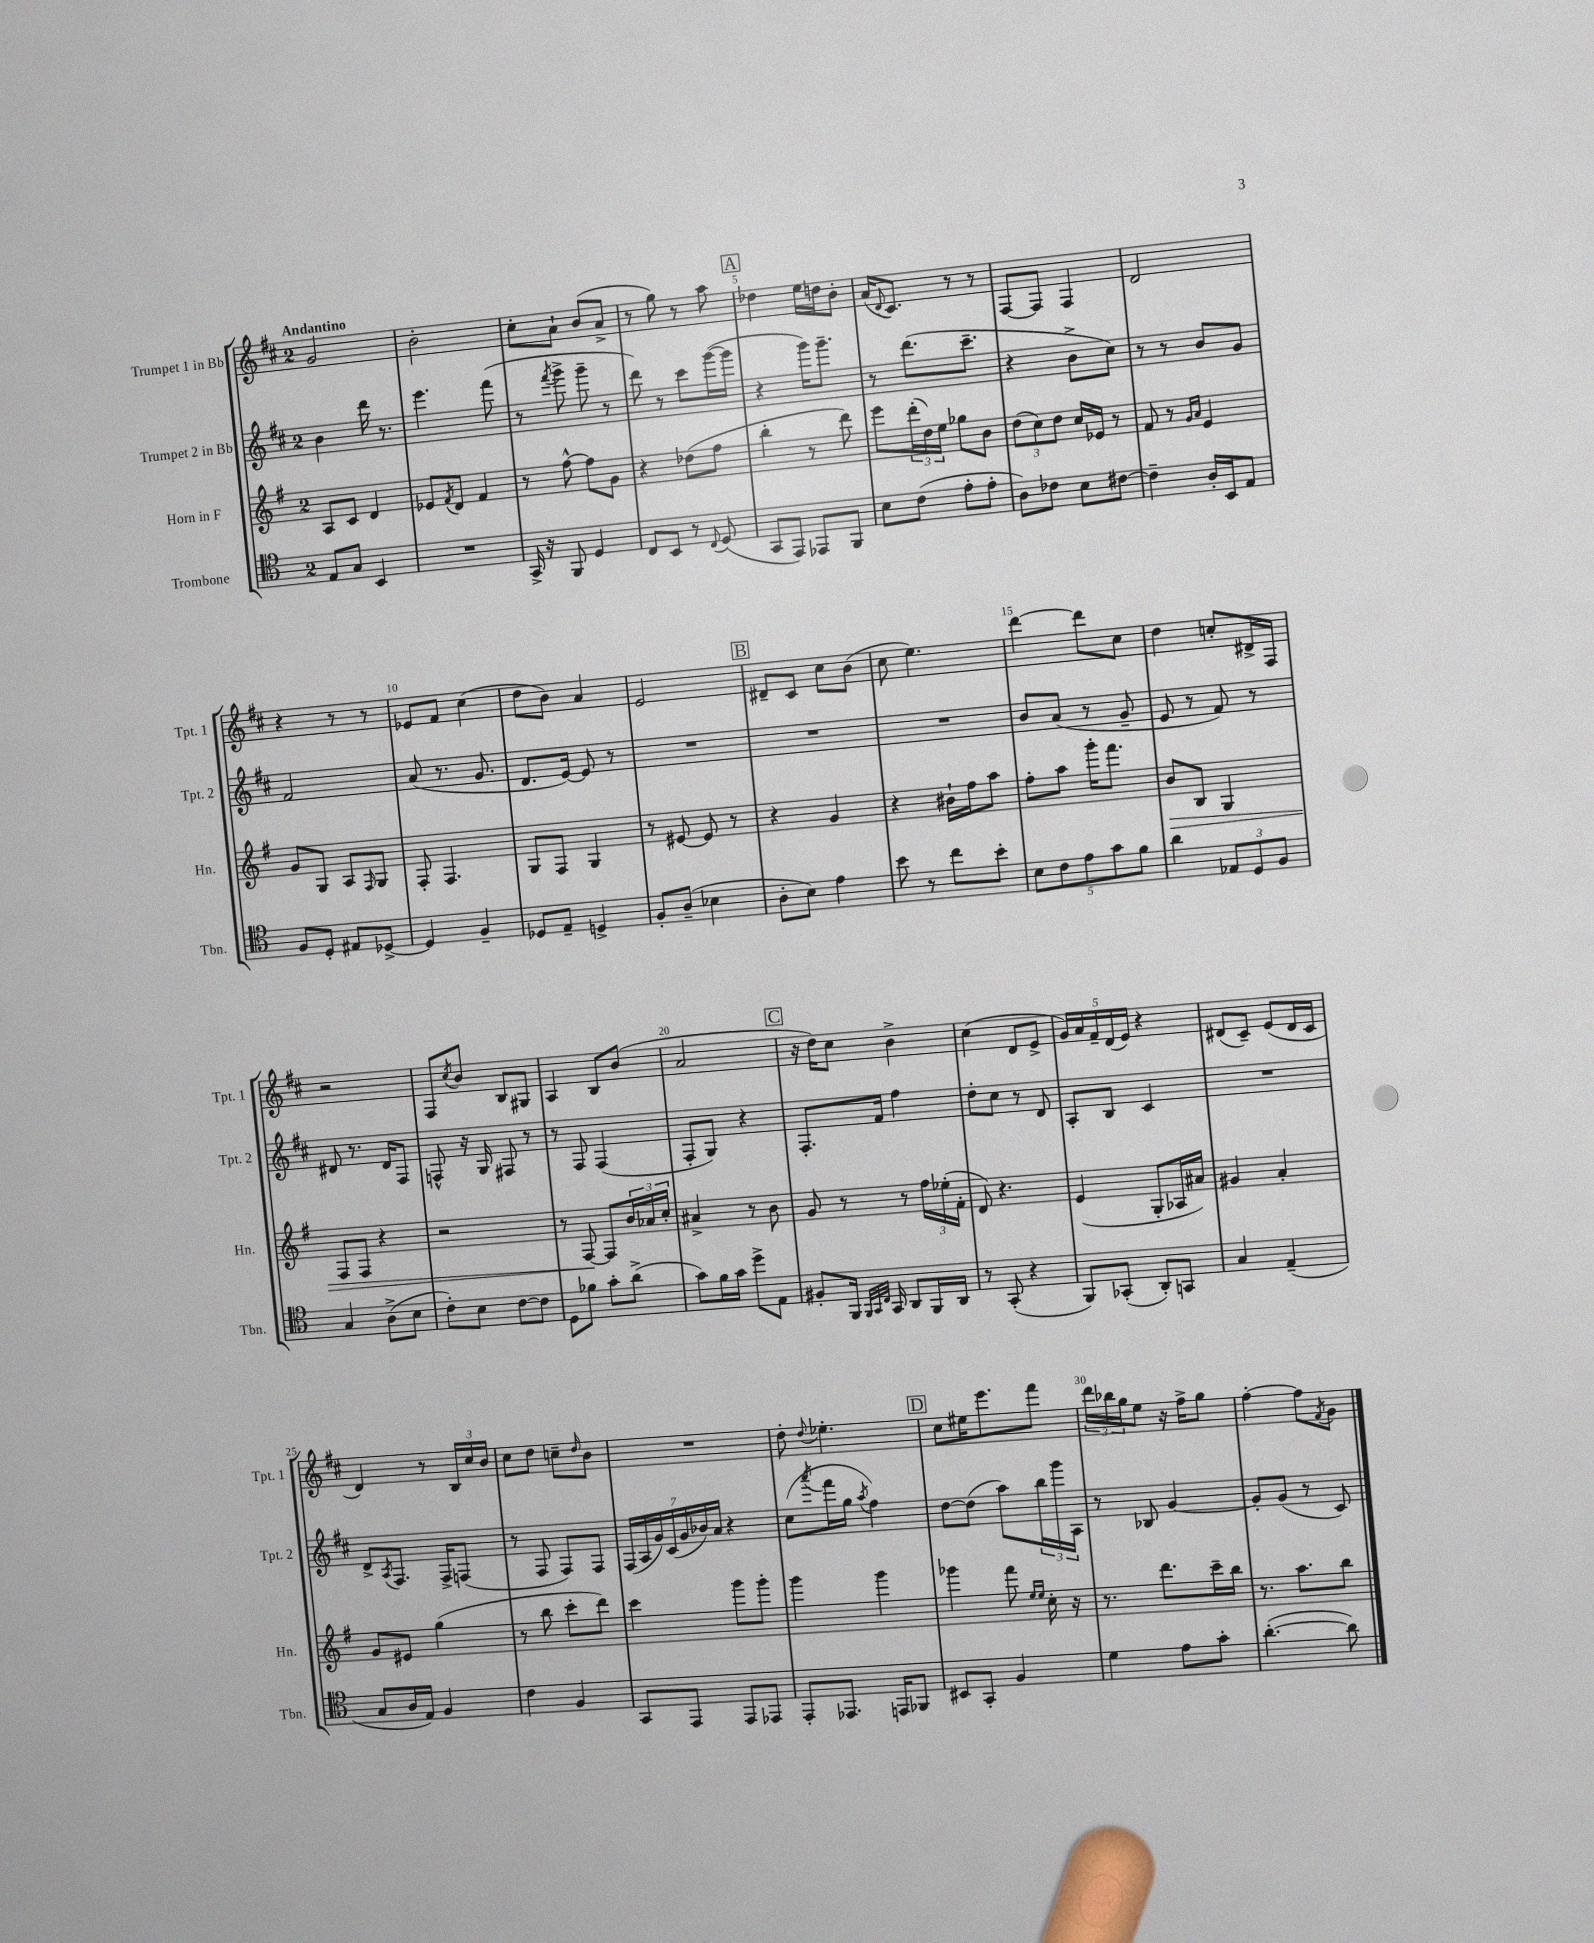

**kern	**kern	**dynam	**kern	**kern
*part4	*part3	*part3	*part2	*part1
*staff4	*staff3	*staff3	*staff2	*staff1
*I"Trombone	*I"Horn in F	*	*I"Trumpet 2 in Bb	*I"Trumpet 1 in Bb
*I'Tbn.	*I'Hn.	*	*I'Tpt. 2	*I'Tpt. 1
*clefC4	*clefG2	*	*clefG2	*clefG2
*k[]	*k[f#]	*	*k[f#c#]	*k[f#c#]
*M2/4	*M2/4	*	*M2/4	*M2/4
=1	=1	=1	=1	=1
!	!	!	!	!LO:TX:a:B:t=Andantino
8E/L	8A/L	.	4b\	2g/
8G/J	8c/J	.	.	.
4BB/	4d/	.	16ddd\	.
.	.	.	8.r	.
=2	=2	=2	=2	=2
2r	8e-X/L	.	4.eee\	2b'\
.	8qf#/	.	.	.
.	8d/J	.	.	.
.	4f#/	.	.	.
.	.	.	(8fff#\	.
=3	=3	=3	=3	=3
16GG^/	8r	.	8r	8cc#'\L
16r	.	.	.	.
.	.	.	8qfff#/	.
8FF/	[8ff#^^\	.	8ggg^\	8a`\J
4D/	8ff#\L]	.	8ggg~\	(8b/L
.	8g\J	.	8r	8a^/J
=4	=4	=4	=4	=4
8C/L	4r	.	8ddd\)	8r
8BB/J	.	.	8r	8gg\)
8r	(8dd-X\L	.	8ccc#\L	8r
8qqC/	.	.	.	.
(8D/	8ff#\J	.	([16ggg\L	8aa\
.	.	.	16ggg\JJ]	.
!!LO:REH:place=s1:t=A
=5	=5	=5	=5	=5
8GG/L	4bb'\	.	4r	4dd-X\
8EE/J)	.	.	.	.
8EE-X/L	8r	.	16ggg\KL)	16ee\LL
.	.	.	8.ggg~\J	16ddn\J
8FF/J	8ddd\)	.	.	8b'\J
=6	=6	=6	=6	=6
8B\L	8eee\L	.	8r	(16a/KL
.	.	.	.	8qqd/
.	.	.	.	8.c#/J)
(8c\J	(24ddd'\L	.	(8.ddd\L	.
.	24dd\)	.	.	.
.	24ee\JJ	.	.	.
8e'\L	8gg-X\L	.	.	8r
.	.	.	8.ccc#~\J	.
8e'\J	8b\J	.	.	8r
=7	=7	=7	=7	=7
8A\L)	(12dd\L	.	4r	[8F#/L
.	12cc\)	.	.	.
8c-X\J	.	.	.	8F#/J]
.	12dd\J	.	.	.
8B\L	16cc/LL	.	8b^\L	4F#/
.	16e-X/JJ	.	.	.
[8c#X\J	8r	.	8cc#\J)	.
=8	=8	=8	=8	=8
4c#~\]	8f#/	.	8r	2d/
.	8r	.	8r	.
.	16qqg/LL	.	.	.
.	16qqa/JJ	.	.	.
16A'/LL	4e/	.	8b/L	.
16BB/J	.	.	.	.
8E/J	.	.	8g/J	.
!!LO:LB:g=z
=9	=9	=9	=9	=9
8F/L	8g/L	.	2f#/	4r
8D'/J	8G/J	.	.	.
8E#X/L	8A/L	.	.	8r
.	16qqF#/	.	.	.
[8D-X^/J	8G/J	.	.	8r
=10	=10	=10	=10	=10
4D-/]	8F#'/	.	(8a/	8e-X/L
.	4.F#/	.	8.r	8f#/J
4F~/	.	.	.	(4cc#\
.	.	.	8.g/	.
=11	=11	=11	=11	=11
8D-X/L	8G/L	.	8.d/L	8dd\L
8E~/J	8F#/J	.	.	8b\J)
.	.	.	[16e/Jk)	.
4Dn^/	4G/	.	8e/]	4a/
.	.	.	8r	.
=12	=12	=12	=12	=12
8F'/L	8r	.	2r	2e/
(8A~/J	[8e#X/	.	.	.
4B-X\	8e#/]	.	.	.
.	8r	.	.	.
!!LO:REH:place=s1:t=B
=13	=13	=13	=13	=13
8A'\L	4r	.	2r	8d#X~/L
8B\J)	.	.	.	8c#/J
4e\	4g/	.	.	8cc#\L
.	.	.	.	(8b\J
=14	=14	=14	=14	=14
8b\	4r	.	2r	8cc#\
8r	.	.	.	4.ee\)
8cc\L	16b#X`\LL	.	.	.
.	16ff#\J	.	.	.
8b'\J	8aa\J	.	.	.
=15	=15	=15	=15	=15
10B\L	8ff#'\L	.	8b/L	[4ddd\
10c\	.	.	.	.
.	8aa\J	.	(8a/J	.
10e\	.	.	.	.
.	16ggg'\KL	.	8r	8ddd\L]
10g\	.	.	.	.
.	8.fff#\J	.	.	.
.	.	.	8g~/	8cc#\J
10f\J	.	.	.	.
=16	=16	=16	=16	=16
!	!	!LO:HP:b	!	!
4a\	8b/L	>	8e/	4dd\
.	8B/J	.	8r	.
12E-X/L	4G/	.	8f#/)	8ccn'/L
12D/	.	.	.	.
.	.	.	8r	16d#X^/L
12F/J	.	.	.	.
.	.	.	.	16F#/JJ
!!LO:LB:g=z
=17	=17	=17	=17	=17
4G/	8F#/L	.	8d#X/	2r
.	8F#/J	.	8.r	.
(8A^\L	4r	.	.	.
.	.	.	16d#/KL	.
8B\J	.	.	8F#/J	.
=18	=18	=18	=18	=18
8c'\L)	2r	.	8Fn^^/	8F#/L
.	.	.	.	8qcc#/
8B\J	.	.	16r	8b/J
.	.	.	16G/	.
[8c\L	.	.	8F#X/	8B/L
8c\J]	.	.	8r	8G#X/J
=19	=19	=19	=19	=19
8D\L	8r	.	8r	4A/
8f-X\J	[8F#/	.	8F#/	.
8g'\L	8F#/L]	]	(4F#/	8B/L
(8a^\J	24b/L	.	.	(8b/J
.	24a-X/	.	.	.
.	24cc'/JJ	.	.	.
=20	=20	=20	=20	=20
8g\L)	4a#X^/	.	8F#'/L	2a/
16f\L	.	.	8G/J)	.
16g\JJ	.	.	.	.
8dd^\L	8r	.	4r	.
8E\J	8b\	.	.	.
!!LO:REH:place=s1:t=C
=21	=21	=21	=21	=21
8F#X'/L	8g/	.	8.F#'/L	16r
.	.	.	.	16dd\KL)
16FF/Jk	8r	.	.	8cc#\J
32qqFF/LLL	.	.	.	.
32qqGG/	.	.	.	.
32qqC/JJJ	.	.	.	.
16GG/	.	.	16f#/Jk	.
8AA/L	8r	.	4ff#\	4b^\
16FF/L	24ff#\LL	.	.	.
.	(24ee-X'\	.	.	.
16AA/JJ	.	.	.	.
.	24f#'\JJ	.	.	.
=22	=22	=22	=22	=22
8r	8d/)	.	8dd'\L	(4cc#\
(8GG'/	4.r	.	8cc#\J	.
4r	.	.	8r	8d/L
.	.	.	8d/	8e^/J
=23	=23	=23	=23	=23
8FF/L)	(4e/	.	8A'/L	20g/LL)
.	.	.	.	20a/
.	.	.	.	20f#~/
(8GG-X'/J	.	.	8B/J	.
.	.	.	.	(20d/
.	.	.	.	20e/JJ)
8AA'/L)	8G'/L	.	4c#/	4r
8GGn/J	16A-X/L	.	.	.
.	16a#X/JJ)	.	.	.
=24	=24	=24	=24	=24
4G/	4g#X/	.	2r	(8d#X/L
.	.	.	.	8c#~/J)
(4E~/	4a'/	.	.	(8e/L
.	.	.	.	16d#/L
.	.	.	.	16c#/JJ
!!LO:LB:g=z
=25	=25	=25	=25	=25
8G/L	8g/L	.	8d^/L	4d/)
.	.	.	8qA/	.
16A/L	8e#X/J	.	8.F#/J	.
16E/JJ)	.	.	.	.
4F/	(4gg\	.	.	8r
.	.	.	16F#^/KL	.
.	.	.	(8Fn/J	24B/LL
.	.	.	.	24cc#/
.	.	.	.	24b/JJ
=26	=26	=26	=26	=26
4c\	8r	.	8r	8cc#\L
.	8bb\	.	8F#/	8dd\J
4F/	8ccc'\L	.	8F#/L)	8ccn~\L
.	.	.	.	16qqdd/
.	8ddd\J)	.	8F#/J	8b\J
=27	=27	=27	=27	=27
8GG/L	4ccc\	.	(28F#/LL	2r
.	.	.	28A/	.
.	.	.	28g/)	.
.	.	.	(28c#/	.
8EE/J	.	.	.	.
.	.	.	28g/	.
.	.	.	28b-X/)	.
.	.	.	28a/JJ	.
8EE/L	8ggg\L	.	4r	.
8EE-X/J	8ggg'\J	.	.	.
=28	=28	=28	=28	=28
8EE'/L	4ggg\	.	(8cc#\L	8dd'\
.	.	.	8qaaa/	8qqdd/
8.EE-X/J	.	.	16fff#\L	4.ee-X'\
.	.	.	16gg\JJ	.
.	.	.	8qaa/	.
.	4ggg\	.	4ff#\)	.
16EEn/KL	.	.	.	.
8FF-X/J	.	.	.	.
!!LO:REH:place=s1:t=D
=29	=29	=29	=29	=29
8BB#X/L	4ggg-X\	.	[8dd\L	8cc#\L
8GG'/J	.	.	(8dd\J]	16ee#X\K
.	.	.	.	8.eee\
4F/	8fff#\	.	8aa\L)	.
.	16qqee/LL	.	.	.
.	16qqee/JJ	.	.	.
.	16cc'\	.	24bb\L	8fff#\J
.	.	.	24ggg\	.
.	16r	.	.	.
.	.	.	24A\JJ	.
=30	=30	=30	=30	=30
4d\	8.r	.	8r	24ddd\LL
.	.	.	.	24bb-X\
.	.	.	.	24gg\J
.	.	.	8B-X/	8ee\J
.	8.ddd\L	.	.	.
8e\L	.	.	[4g/	16r
.	.	.	.	16ff#^\KL
8g'\J	16ccc~\L	.	.	8gg\J
.	16bb\JJ	.	.	.
=31	=31	=31	=31	=31
([4.a'\	8.r	.	8g'/L]	[4ff#'\
.	.	.	(8g/J	.
.	8.aa\L	.	.	.
.	.	.	8r	8ff#\L]
.	.	.	.	8qf#/
8a\])	8bb\J	.	8c#/)	8g\J
==	==	==	==	==
*-	*-	*-	*-	*-
